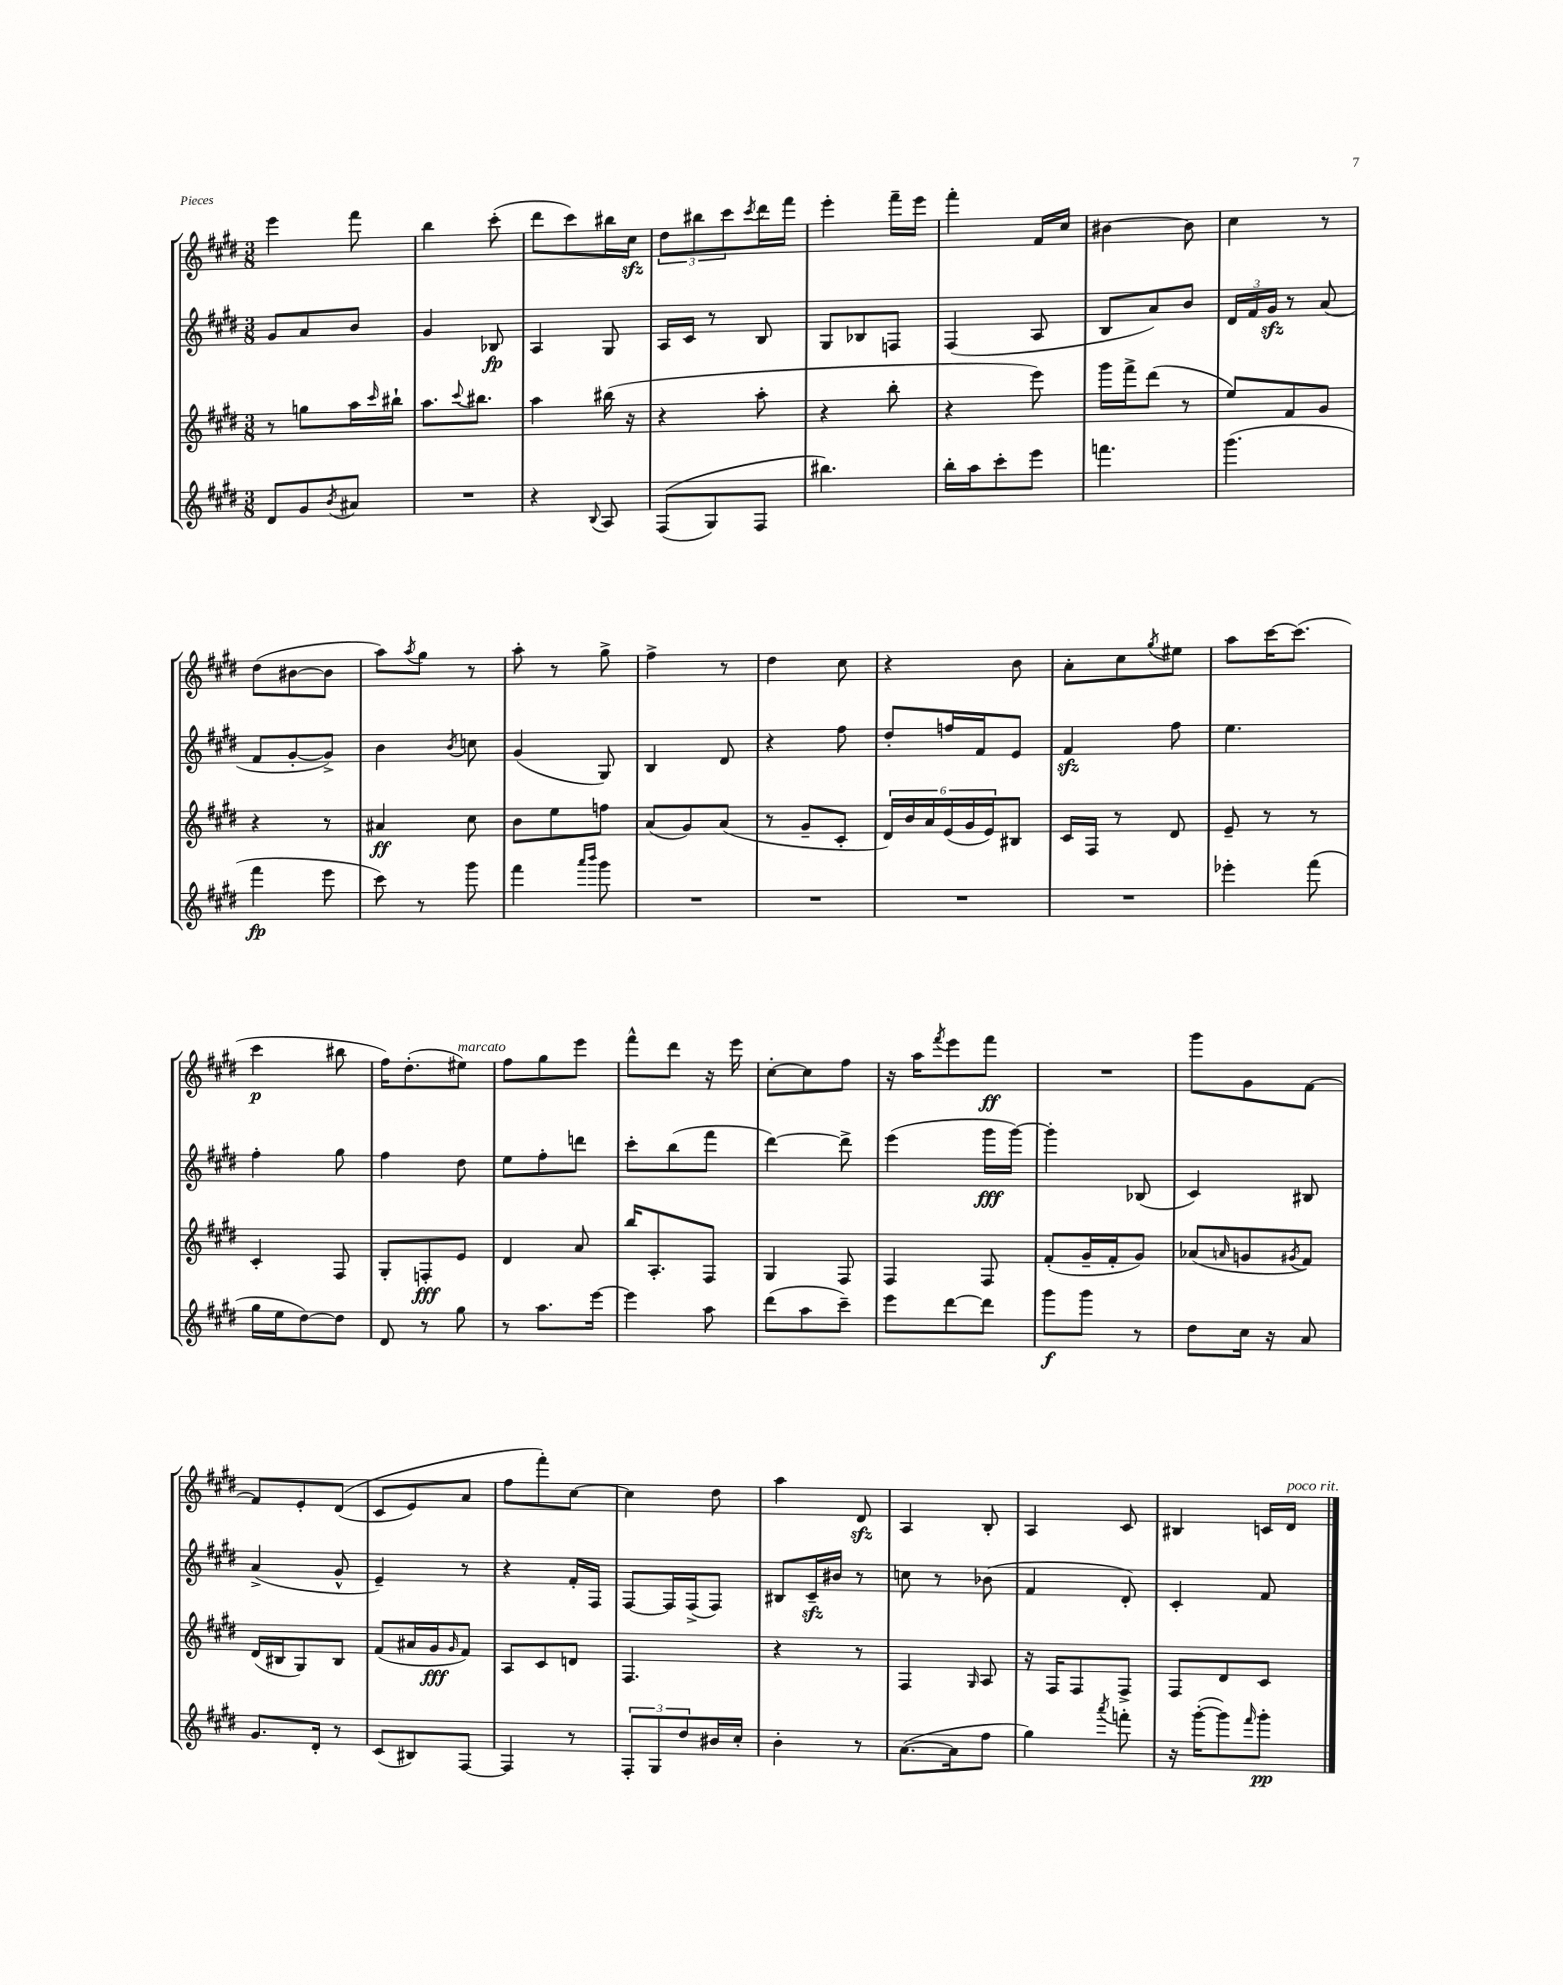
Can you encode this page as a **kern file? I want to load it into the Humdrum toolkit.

**kern	**kern	**kern	**kern
*staff4	*staff3	*staff2	*staff1
*clefG2	*clefG2	*clefG2	*clefG2
*k[f#c#g#d#]	*k[f#c#g#d#]	*k[f#c#g#d#]	*k[f#c#g#d#]
*M3/8	*M3/8	*M3/8	*M3/8
8d#	8r	8g#	4eee
8g#	8gg	8a	.
8qb	.	.	.
8a#	16aa	8b	8fff#
.	16qqccc#	.	.
.	16bb#`	.	.
=	=	=	=
4.r	8.aa	4g#	4bb
.	8qqccc#	.	.
.	8.bb#	.	.
.	.	8B-	(8ccc#'
=	=	=	=
4r	4aa	4A	8ddd#
.	.	.	8ccc#)
8qqB	.	.	.
8A	(16bb#	8G#	16bb#
.	16r	.	16cc#
=	=	=	=
&((8F#	4r	16A	12dd#
.	.	16c#	.
.	.	.	12bb#
8G#)	.	8r	.
.	.	.	12ccc#
.	.	.	8qccc#
8F#	8aa'	8B	16ddd#
.	.	.	16fff#
=	=	=	=
4.bb#&)	4r	8G#	4eee'
.	.	8B-	.
.	8bb'	8F	16fff#~
.	.	.	16eee
=	=	=	=
16bb'	4r	(4F#	4fff#'
16aa	.	.	.
8ccc#'	.	.	.
8eee	8eee)	8A	16f#
.	.	.	16cc#
=	=	=	=
4.fff	16ggg#	8B	[4b#
.	16fff#^	.	.
.	(8ddd#	8a)	.
.	8r	8b	8b#]
=	=	=	=
(4.ggg#	8ee)	24d#	4cc#
.	.	24f#	.
.	.	24g#	.
.	8f#	8r	.
.	8g#	(8a	8r
=	=	=	=
4fff#	4r	8f#	(8dd#
.	.	[8g#'	[8b#
8eee	8r	8g#^])	8b#]
=	=	=	=
8ccc#)	4a#	4b	8aa)
.	.	.	8qaa
8r	.	.	8gg#
.	.	8qb	.
8ggg#	8cc#	8cc	8r
=	=	=	=
4fff#	8b	(4g#	8aa'
.	8ee	.	8r
16qqaaa	.	.	.
16qqbbb	.	.	.
8ggg#	8ff	8G#)	8gg#^
=	=	=	=
4.r	(8a	4B	4ff#^
.	8g#)	.	.
.	(8a	8d#	8r
=	=	=	=
4.r	8r	4r	4dd#
.	8g#~	.	.
.	8c#'	8ff#	8cc#
=	=	=	=
4.r	24d#)	8dd#'	4r
.	24b	.	.
.	24a	.	.
.	(24e	16ff	.
.	24g#	.	.
.	.	16f#	.
.	24e)	.	.
.	8B#	8e	8b
=	=	=	=
4.r	16c#	4f#	8a'
.	16F#	.	.
.	8r	.	8cc#
.	.	.	8qgg#
.	8d#	8ff#	8ee#
=	=	=	=
4eee-'	8e~	4.ee	8aa
.	8r	.	[16ccc#
.	.	.	(8.ccc#]
(8fff#	8r	.	.
=	=	=	=
16gg#	4c#'	4ff#'	4ccc#
16ee	.	.	.
[8dd#)	.	.	.
8dd#]	8F#	8gg#	8bb#
=	=	=	=
8d#	8G#'	4ff#	16ff#)
.	.	.	(8.dd#'
8r	8F'	.	.
8gg#	8e	8dd#	8ee#)
=	=	=	=
8r	4d#	8ee	8ff#
8.aa	.	8ff#'	8gg#
.	8a	8ddd	8eee
[16eee	.	.	.
=	=	=	=
4eee]	16bb	8ccc#'	8fff#^^
.	8.A'	.	.
.	.	(8bb	8ddd#
8aa	8F#	8fff#	16r
.	.	.	16eee
=	=	=	=
(8ddd#	4G#	[4ddd#)	[8cc#'
8aa	.	.	8cc#]
8ccc#~)	8F#	8ddd#^]	8ff#
=	=	=	=
8eee	4F#	(4eee	16r
.	.	.	16aa
.	.	.	8qfff#
[8ddd#	.	.	8eee
8ddd#]	8F#	16ggg#	8fff#
.	.	[16ggg#)	.
=	=	=	=
8ggg#	(8f#'	4ggg#']	4.r
8ggg#	16g#~	.	.
.	16f#'	.	.
8r	8g#)	(8B-	.
=	=	=	=
8dd#	(8a-	4c#)	8ggg#
.	16qqa	.	.
16cc#	8g	.	8g#
16r	.	.	.
.	8qg#	.	.
8a	8f#)	8B#	[8f#
=	=	=	=
8.g#	(16d#	(4a^	8f#]
.	16B#	.	.
.	8G#)	.	8e'
16d#'	.	.	.
8r	8B#	8g#^^	&((8d#
=	=	=	=
(8c#	(8f#	4e~)	8c#
8B#)	16a#	.	8e)
.	16g#	.	.
.	16qqg#	.	.
[8F#	8f#)	8r	8a
=	=	=	=
4F#]	8A	4r	8ff#
.	8c#	.	8fff#'&)
8r	8d	16f#'	[8cc#
.	.	16F#	.
=	=	=	=
12F#'	4.F#	[8F#	4cc#]
12G#	.	.	.
.	.	16F#]	.
12dd#	.	.	.
.	.	(16F#^	.
16b#	.	8F#)	8dd#
16cc#'	.	.	.
=	=	=	=
4b'	4r	8B#	4aa
.	.	16c#~	.
.	.	16b#	.
8r	8r	8r	8d#
=	=	=	=
([8.a	4F#	8cc	4A
.	.	8r	.
16a]	.	.	.
.	16qqG#	.	.
8ff#	8A	(8b-	8B'
=	=	=	=
4gg#)	16r	4f#	4A
.	16F#	.	.
.	8F#	.	.
8qaaa	.	.	.
8fff'	8F#^	8d#')	8c#
=	=	=	=
16r	8F#	4c#'	4B#
([16ggg#'	.	.	.
8ggg#])	8d#	.	.
16qqfff#	.	.	.
8ggg#'	8c#	8f#	16c
.	.	.	16d#
==	==	==	==
*-	*-	*-	*-
